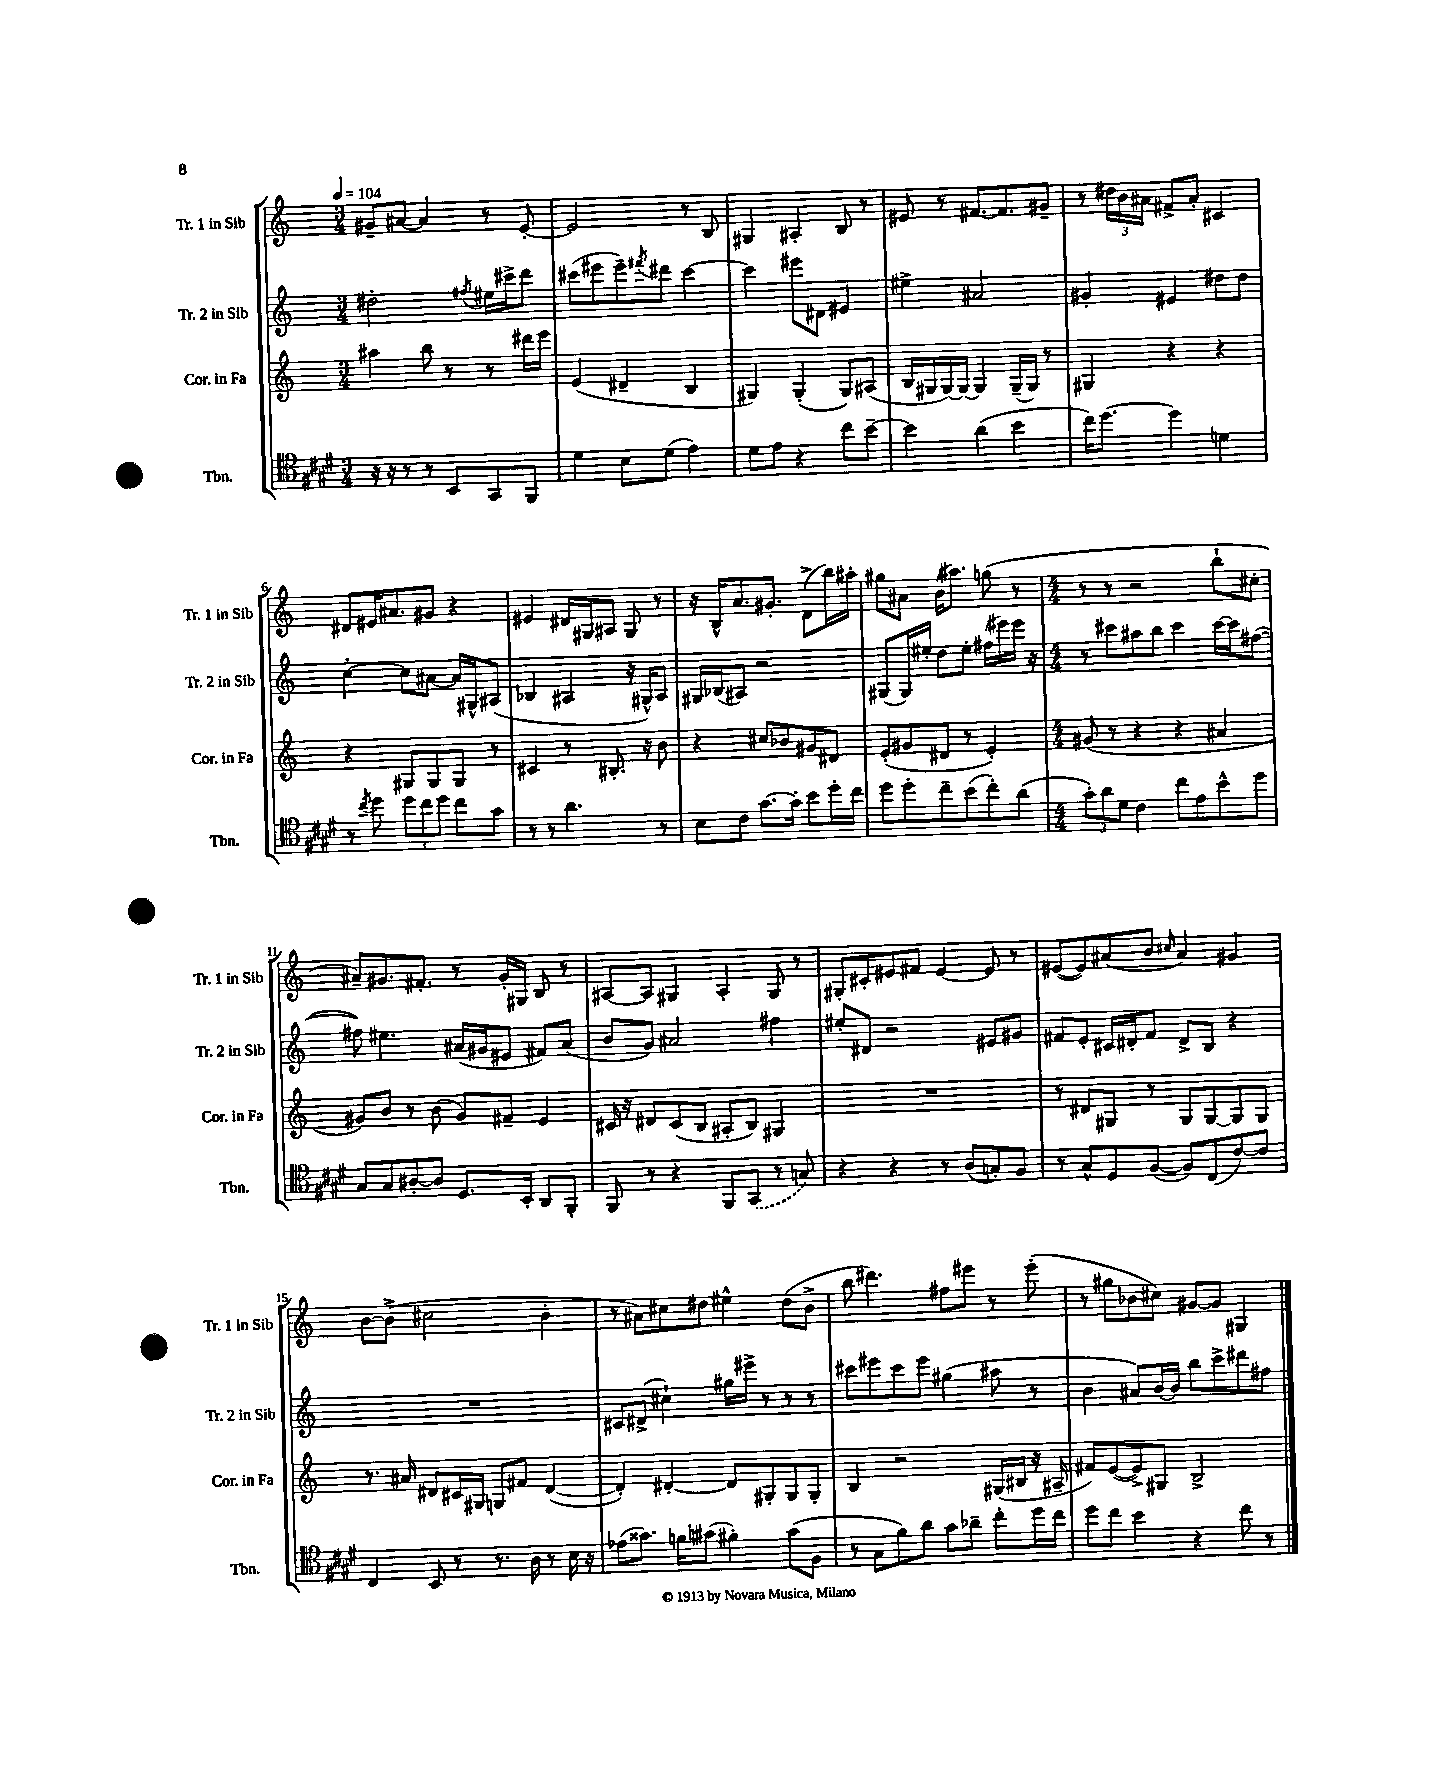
<<
\new StaffGroup <<
\new Staff = "s0" \with { instrumentName = "Tr. 1 in Sib" shortInstrumentName = "Tr. 1 in Sib" } {
    \clef treble \key c \major \numericTimeSignature \time 3/4 \tempo 4 = 104
    gis'8-- ais'8~ ais'4 r8 e'8~-. |
    e'2 r8 b8 |
    gis4 ais4-. b8 r8 |
    eis'8 r8 fis'8.~ fis'8. gis'8-- |
    r8 \tuplet 3/2 { dis''16 b'16 ais'16 } fis'8-> ais'8-. cis'4 |
    dis'8 eis'16 ais'8. gis'8 r4 |
    eis'4 dis'16 gis16 ais8 gis8 r8 |
    r16 b16-^ a'8. gis'8.-. d'8->( b''16) ais''16-. |
    gis''8 ais'8 b'16( ais''8.) g''8( r8 |
    \numericTimeSignature \time 4/4 r8 r8 r2 b''8-! cis''8-. |
    ais'8--) gis'8. fis'8.-. r8 gis'16-. gis16 b8 r8 |
    ais8~ ais8 gis4 ais4-. gis8 r8 |
    gis8-. cis'8-. eis'8 fis'8 eis'4~ eis'8 r8 |
    eis'8~( eis'8) ais'8( b'8 \grace { cis''16 } ais'4) gis'4 |
    b'8~ b'8->( cis''2 b'4-. |
    r8 ais'8) cis''8 dis''8 eis''4-^ dis''8( b'8-> |
    b''8 dis'''4.) fis''8 eis'''8 r8 eis'''8-.( |
    r8 gis''8 bes'8 cis''8) gis'8~ gis'8 gis4 \bar "|." |
}
\new Staff = "s1" \with { instrumentName = "Tr. 2 in Sib" shortInstrumentName = "Tr. 2 in Sib" } {
    \clef treble \key c \major \numericTimeSignature \time 3/4
    dis''2-. \acciaccatura { fis''8 } eis''16 cis'''16-> d'''8 |
    cis'''8( eis'''8 eis'''8--) \acciaccatura { fis'''8 } dis'''8 cis'''4~ |
    cis'''4 eis'''8 dis'8 eis'4 |
    eis''4-> ais'2 |
    gis'4-. eis'4 dis''8 dis''8 |
    c''4~-. c''8 ais'8~ ais'16 gis16-^ ais8( |
    bes4 ais4 r16 gis16-^) ais8 |
    gis16 bes16( ais8) r2 |
    gis8( gis16) eis''16-. d''8 eis''8-. fis''16( eis'''16) eis'''16 r16 |
    \numericTimeSignature \time 4/4 r8 cis'''8 ais''8 b''8 cis'''4 cis'''16~ cis'''16 fis''8~( |
    fis''8) eis''4. ais'16( gis'16 eis'8 fis'8) ais'8( |
    b'8 g'8) ais'2 fis''4 |
    eis''8-. dis'8 r2 eis'8 gis'8 |
    fis'8 e'8-. cis'16 dis'16-. fis'8 dis'8-> b8 r4 |
    R1 |
    cis'8 dis'8->( cis''4-!) gis''16 eis'''16-> r8 r8 r8 |
    cis'''8 eis'''8 cis'''8 eis'''8 gis''4( ais''8 r8 |
    b'4 ais'8) b'16~ b'16 b''8 c'''8-> dis'''8 fis''8 \bar "|." |
}
\new Staff = "s2" \with { instrumentName = "Cor. in Fa" shortInstrumentName = "Cor. in Fa" } {
    \clef treble \key c \major \numericTimeSignature \time 3/4
    ais''4 b''8 r8 r8 dis'''16 e'''16 |
    e'4( dis'4-- b4 |
    gis4) gis4-.( gis8) ais8( |
    b16 gis16 gis16~) gis16~ gis4 gis16--( gis16) r8 |
    gis4 r4 r4 |
    r4 gis8 gis8 gis8 r8 |
    cis'4 r8 bis8.-. r16 b'8 |
    r4 cis''8 bes'8 gis'8 dis'8 |
    e'8-.( gis'8 dis'8 r8 e'4-.) |
    \numericTimeSignature \time 4/4 gis'8( r8 r4 r4 ais'4 |
    gis'8) b'8 r8 b'8( gis'8) fis'8-- e'4 |
    cis'16 r16 dis'8 cis'8( b8 ais8-. b8) gis4 |
    R1 |
    r8 dis'8 gis8 r8 gis8 gis8~ gis8 gis8 |
    r8. ais'16 dis'8 cis'16 gis16 g8 fis'8 dis'4~( |
    dis'4-.) dis'4~-. dis'8 gis8-. gis8 gis8-. |
    b4 r2 gis16( bis16 r16 ais16-- |
    fis'8) e'8~( e'8->) gis8 b2-> \bar "|." |
}
\new Staff = "s3" \with { instrumentName = "Tbn." shortInstrumentName = "Tbn." } {
    \clef tenor \key e \major \numericTimeSignature \time 3/4
    r16 r16 r8 r8 b,8 gis,8 fis,8 |
    dis'4 b8 dis'8( e'4) |
    dis'8 e'8 r4 cis''8 b'8~-- |
    b'4 a'4( b'4 |
    cis''16) dis''8.~ dis''4 d'4 |
    r8 \acciaccatura { cis''8 } dis''8 \tuplet 3/2 { dis''8 cis''8 dis''8 } cis''8 gis'8 |
    r8 r8 a'4. r8 |
    b8 cis'8 gis'8.~ gis'16-. b'8 dis''16-. cis''16 |
    dis''8 dis''8-. cis''8-- b'8( cis''8-.) a'8( |
    \numericTimeSignature \time 4/4 \tuplet 3/2 { gis'8-.) a'8 dis'8 } cis'4 cis''8 e'8 b'8-^ dis''8 |
    gis8 gis8 ais8~-. ais8 dis8. b,16-. a,8 fis,8-. |
    fis,8 r8 r4 fis,8 \once \slurDashed gis,8( r8 g8) |
    r4 r4 r8 a8( g8-.) fis8 |
    r8 gis8-^ dis8 fis8~( fis8) cis8( cis'8~) cis'8 |
    cis4 b,8 r8 r8. a16 r8 b16 r16 |
    ees'8( gisis'8.) f'16 gis'8( fis'4-.) gis'8( fis8 |
    r8 gis8 fis'8) a'8 gis'8 aes'8-- cis''8-. dis''16 cis''16 |
    dis''8 cis''8 b'4 r4 cis''8 r8 \bar "|." |
}
>>
>>
